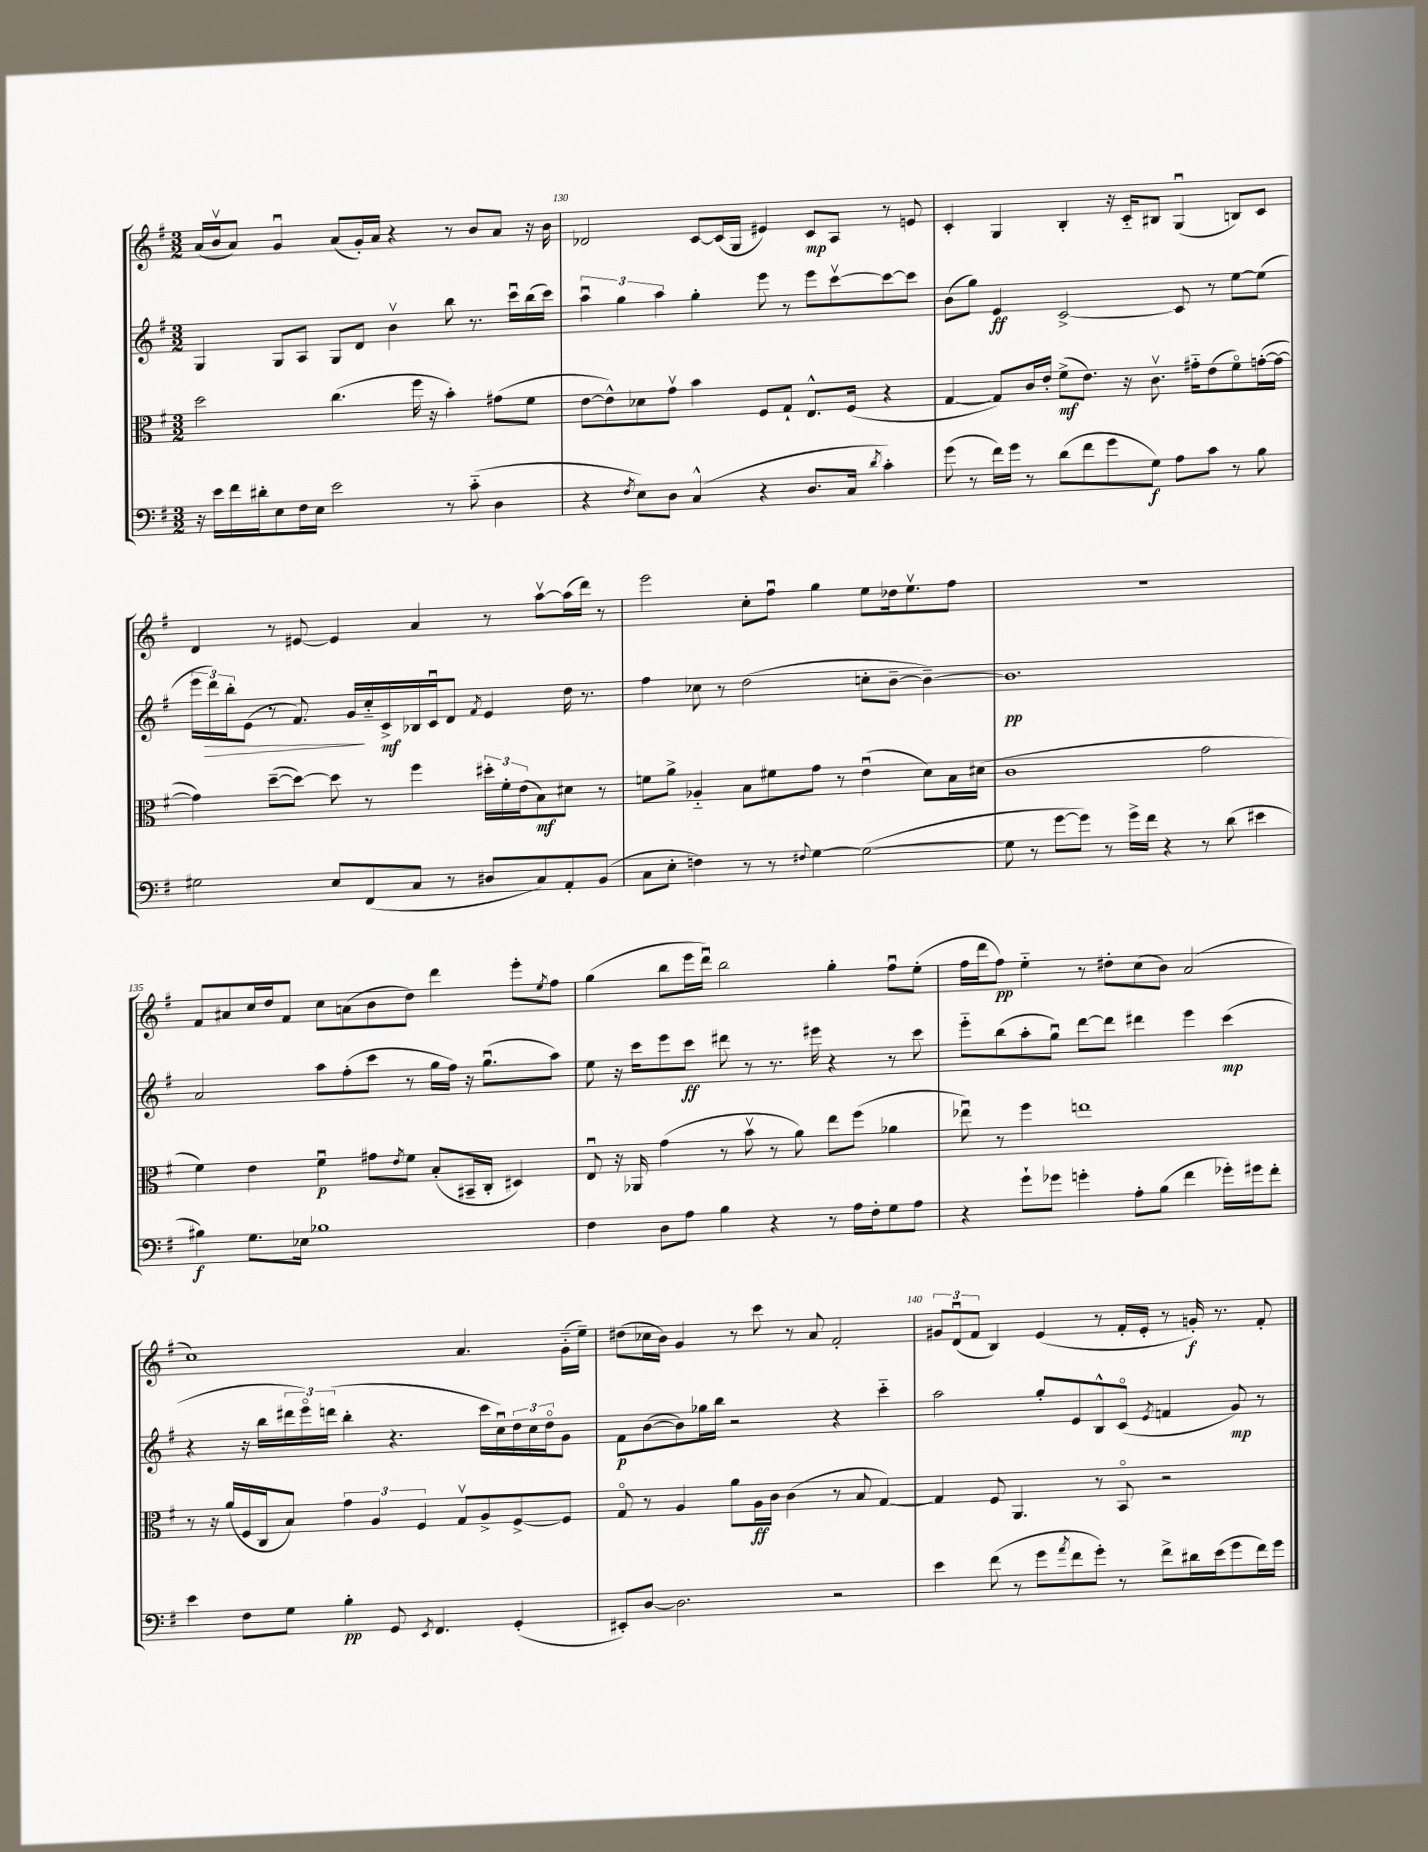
<<
\new StaffGroup <<
\new Staff = "s0" {
    \clef treble \key g \major \numericTimeSignature \time 3/2
    a'16( b'16\upbow a'8) g'4\downbow a'8( g'16-.) a'16 r4 r8 b'8 a'8 r16 b'16 |
    des'2 c'8~ c'16( g16 eis'4) c'8\mp a8 r8 e'8 |
    c'4-. g4 b4-. r16 c'16-_ bis8 g4\downbow( b8) c'8 |
    d'4 r8 eis'8~ eis'4 a'4 r8 a''8~\upbow a''16( d'''16) r8 |
    e'''2 c''8-. fis''8\downbow g''4 e''8 des''16 e''8.\upbow fis''8 |
    R1. |
    fis'8 ais'8 c''16 d''16 fis'8 c''8 a'8( b'8 d''8) d'''4 e'''8-. \acciaccatura { e''8 } fis''8 |
    g''4( b''8 e'''16 d'''16\downbow) b''2 g''4-. fis''8\downbow e''8-.( |
    fis''16 d'''16 fis''8\pp) e''4-_ r8 dis''8-. c''8( b'8) a'2( |
    c''1) a'4. g'16-_( e''16--) |
    dis''8( ces''16 b'16) g'4 r8 c'''8 r8 a'8 fis'2-. |
    \tuplet 3/2 { gis'8 d'8\downbow( fis'8 } b4) e'4( r8 fis'16-. e'16-. r8 g'16-.\f) r8. fis'8-. \bar "|." |
}
\new Staff = "s1" {
    \clef treble \key g \major \numericTimeSignature \time 3/2
    g4 g8 a8 g8 d'8 b'4\upbow b''8 r8. c'''16\downbow b''16( c'''16) |
    \tuplet 3/2 { a''4\downbow g''4 a''4 } g''4-. e'''8 r8 e'''8 c'''8~\upbow c'''8~ c'''8 |
    b'8( g''8) e'4\ff c'2~-> c'8 r8 e''8~ e''8( |
    \tuplet 3/2 { e'''16 d'''16\>) b''16-. } e'8( r8 fis'8.) g'16\! c''16-_ c'16->\mf bes16 c'16\downbow d'8 \acciaccatura { fis'8 } e'4 d''16 r8. |
    fis''4 ces''8 r8 d''2( c''8-. b'8~-- b'4~--) |
    b'1.\pp |
    a'2 a''8 fis''8-.( c'''8 r8 g''16 fis''16) r16 g''8.\downbow( a''8) |
    e''8 r16 c'''16 e'''8 c'''8\ff dis'''8 r8 r8. eis'''16 r4 r8 c'''8 |
    e'''8-_ b''8( a''8-. g''8\downbow) d'''8~ d'''8 dis'''4 e'''4 c'''4\mp( |
    r4 r16 b''16 \tuplet 3/2 { dis'''16 e'''16\flageolet) d'''16( } b''4-. r4. c'''16 c''16\downbow) \tuplet 3/2 { d''16 c''16 d''16\flageolet } g'8 |
    fis'8\p b'8~( b'8) ges''16 b''16 r2 r4 c'''4-_ |
    a''2 g''8-. e'8 b8-^ c'8\flageolet( \acciaccatura { e'8 } f'4 g'8\mp) r8 \bar "|." |
}
\new Staff = "s2" {
    \clef alto \key g \major \numericTimeSignature \time 3/2
    d''2 c''4.( fis''16 r16 b'4-.) gis'8( fis'8 |
    e'8~ e'8-^) des'8 g'8\upbow b'4 fis8 g8-! e8.-^ fis16( r4 |
    g4~ g8) c'16 e'16-. fis'8->\mf( e'8.) r16 c'8.\upbow gis'16-_ e'8( fis'8\flageolet) g'16~-.( g'16~ |
    g'4) d''8~--( d''8~) d''8 r8 fis''4 \tuplet 3/2 { dis''16-. fis'16-. e'16( } b8\mf) dis'8 r8 |
    f'8 a'8-> aes4-_ b8 fis'8 g'8 r8 e'4\downbow( d'8) b16 dis'16( |
    c'1 g'2 |
    fis'4) e'4 fis'4\downbow\p gis'8 \acciaccatura { e'8 } fis'8 b8-.( bis,16-- c16-. dis4) |
    e8\downbow r16 aes,16 g'4( r8 b'8\upbow r8 a'8) e''8 fis''8( aes'4 |
    ees''8\downbow) r8 fis''4 e''1 |
    r8 r16 a'16( fis16 c16 b8) \tuplet 3/2 { g'4 a4 fis4 } g8\upbow a8-> fis8~-> fis8 |
    g8\flageolet r8 a4 a'8 a16\ff c'16 c'4( r8 b8 g4~) |
    g4 fis8 a,4. r8 b,8\flageolet r2 \bar "|." |
}
\new Staff = "s3" {
    \clef bass \key g \major \numericTimeSignature \time 3/2
    r16 e'16 fis'16 dis'16-. e8 fis16 e16 e'2 r8 c'8-_( d4 |
    r4 \acciaccatura { fis8 } e8) d8 c4-^( r4 d8. c16 \acciaccatura { d'8 } c'4-.) |
    g'8( r8 fis'16) g'16 r8 d'8( fis'8 g'8 g8\f) a8 c'8 r8 b8 |
    gis2 e8 fis,8( c8 r8 dis8 c8) a,8-. b,8( |
    c8 e8-. f4) r8 r8 \appoggiatura { fis8 } g4~ g2~( |
    g8 r8 g'8~ g'8) r8 g'16-> fis'16 r4 r8 d'8( eis'4 |
    bis4\f) g8. ees16 bes1 |
    fis4 d8 a8 b4 r4 r8 a16 fis16-. g8 a8 |
    r4 g'8-! ges'8 g'4-. a8-. b8( fis'4 ges'16-.) gis'16 fis'8-. |
    e'4 fis8 g8 b4-.\pp g,8 \acciaccatura { e,8 } fis,4. g,4-.( |
    eis,8-.) d8~ d2. r2 |
    e'4 fis'8( r8 g'8 \acciaccatura { a'8 } fis'8 g'8-.) r8 fis'8-> dis'16 e'16( g'8 fis'16) g'16 \bar "|." |
}
>>
>>
\layout { \context { \Score currentBarNumber = #129 \override BarNumber.break-visibility = ##(#f #t #t) barNumberVisibility = #(every-nth-bar-number-visible 5) } }
